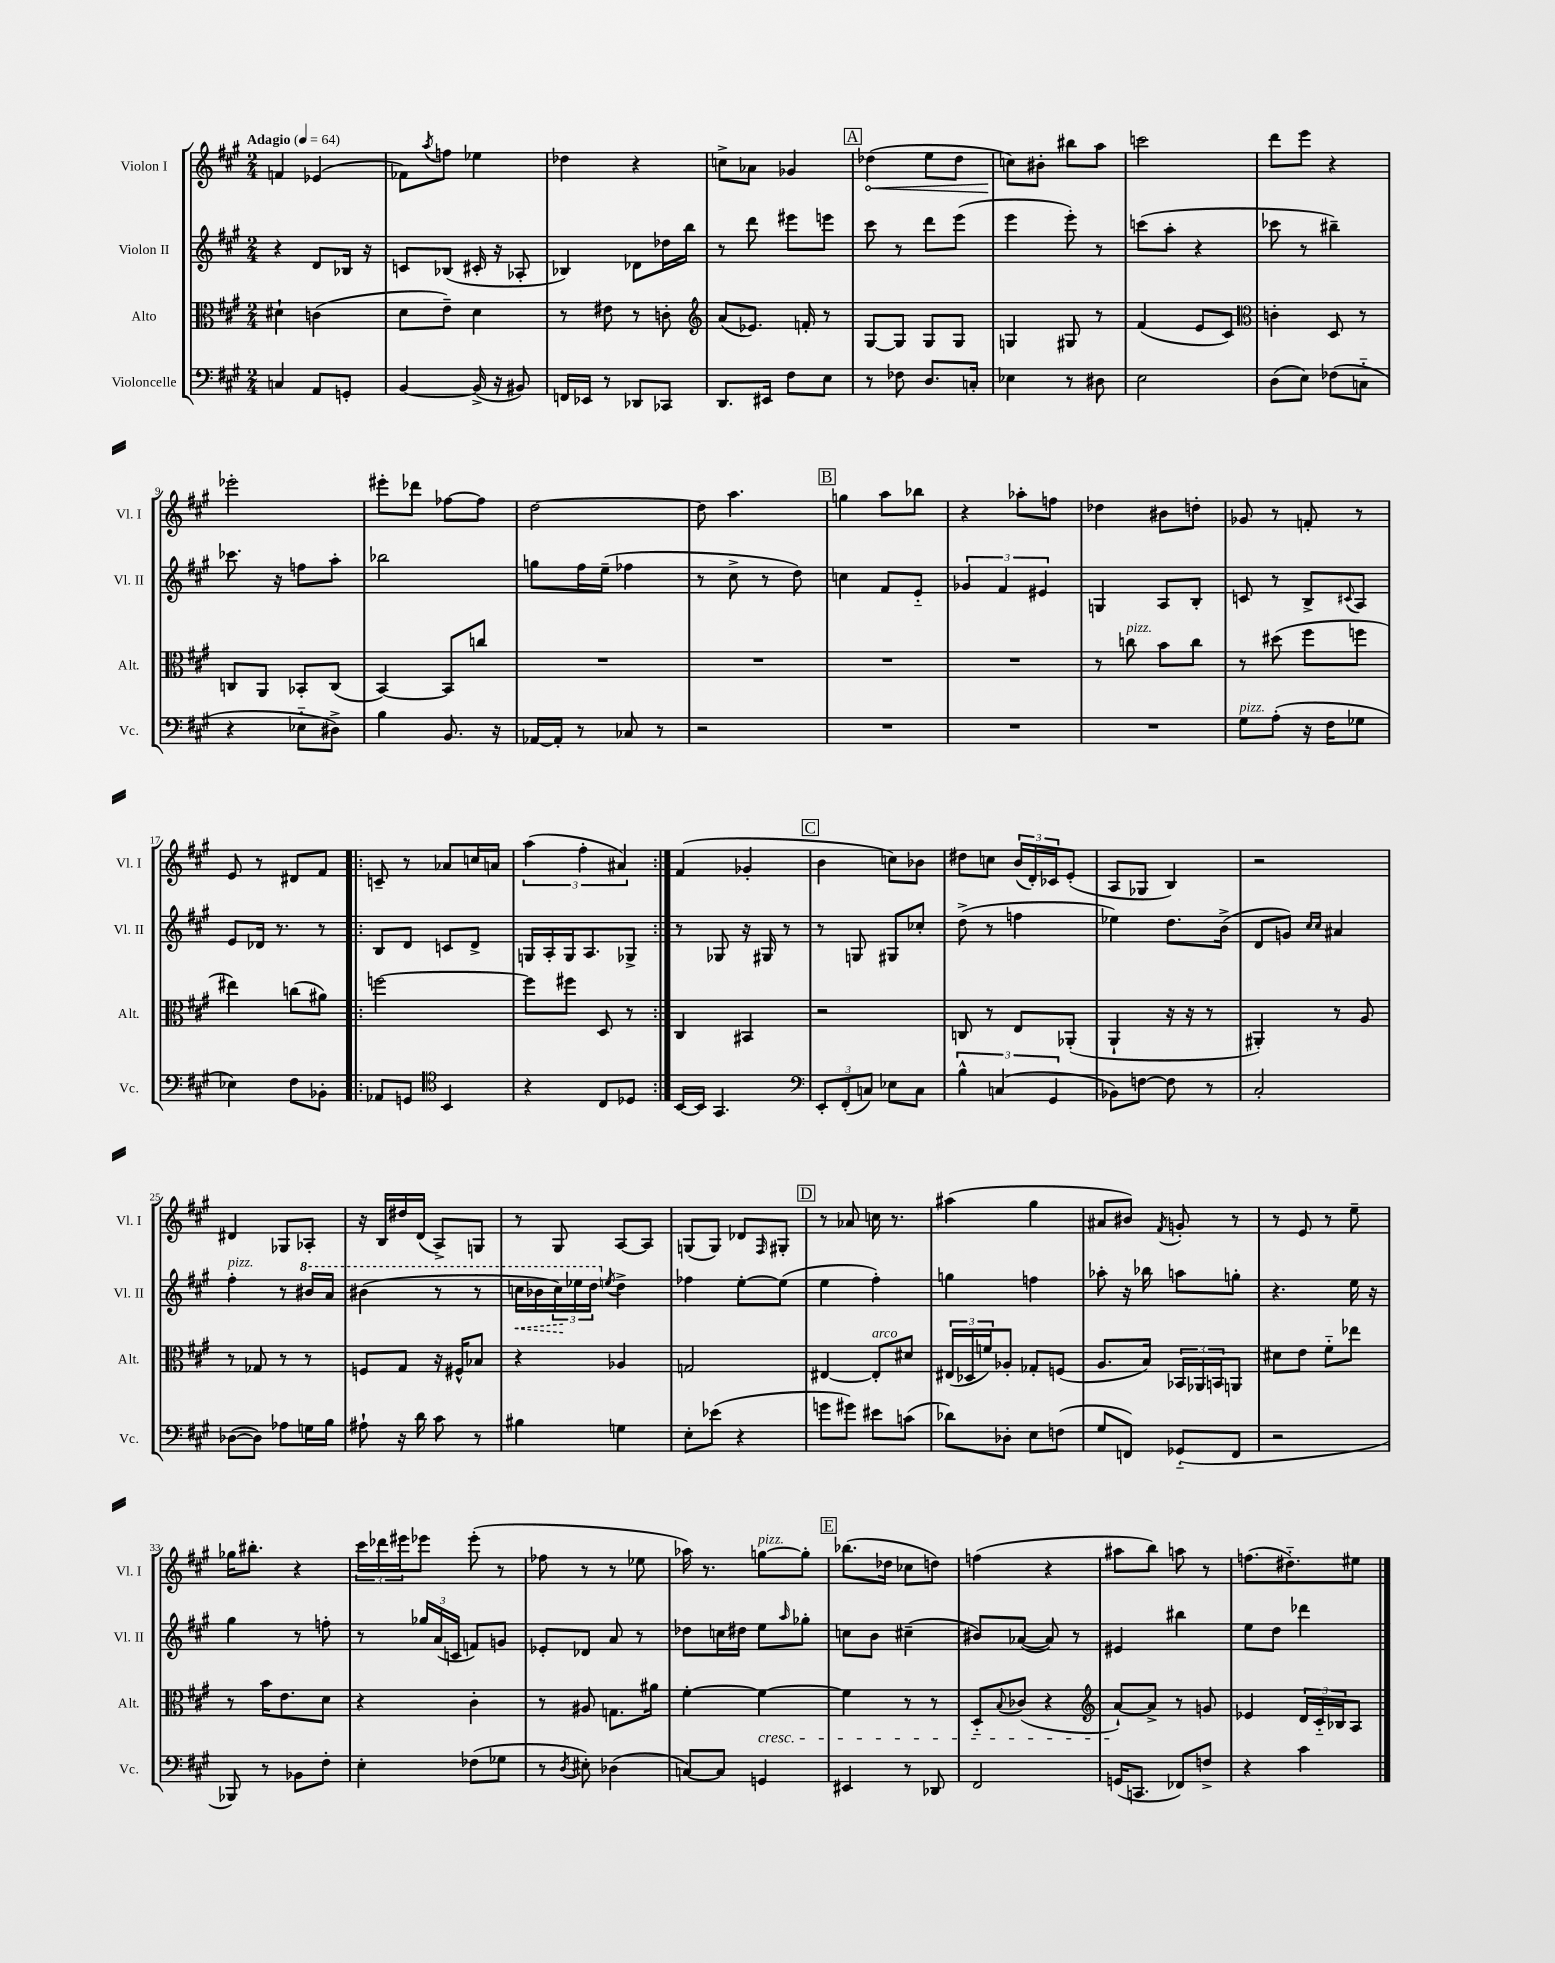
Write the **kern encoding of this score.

**kern	**kern	**kern	**kern
*staff4	*staff3	*staff2	*staff1
*clefF4	*clefC3	*clefG2	*clefG2
*k[f#c#g#]	*k[f#c#g#]	*k[f#c#g#]	*k[f#c#g#]
*M2/4	*M2/4	*M2/4	*M2/4
*MM64	*MM64	*MM64	*MM64
4C	4d#`	4r	4f
8AA	(4c	8d	(4e-
8GG'	.	16B-	.
.	.	16r	.
=	=	=	=
[4BB	8d	8c	8f-)
.	.	.	8qaa
.	8e~)	(8B-	8ff
(16BB^]	4d	16c#'	4ee-
16r	.	16r	.
8BB#)	.	8A-'	.
=	=	=	=
16FF	8r	4B-)	4dd-
16EE-	.	.	.
8r	8e#	.	.
8DD-	8r	8d-	4r
8CC-	8c'	16dd-	.
.	.	16bb	.
=	=	=	=
*	*clefG2	*	*
8.DD	(8a	8r	8cc^
.	8.e-)	8ddd	8a-
16EE#	.	.	.
8F#	.	8eee#	4g-
.	16f'	.	.
8E	8r	8eee	.
=	=	=	=
8r	[8G#	8ccc#	(4dd-
8F-	8G#]	8r	.
8.D	8G#	8ddd	8ee
.	8G#	(8eee	8dd-
16C'	.	.	.
=	=	=	=
4E-	4G	4eee	8cc)
.	.	.	8b#'
8r	8G#	8eee')	8bb#
8D#	8r	8r	8aa
=	=	=	=
2E	(4f#	(8ccc	2ccc
.	.	8aa'	.
.	8e	4r	.
.	8c#)	.	.
=	=	=	=
*	*clefC3	*	*
(8D	4c'	8ccc-	8ddd
8E)	.	8r	8eee
(8F-	8D	4bb#~)	4r
8C'~	8r	.	.
=	=	=	=
4r	8C	8.ccc-	2eee-'
.	8AA	.	.
.	.	16r	.
8E-'~	8BB-'	8ff	.
8D#^)	(8C	8aa'	.
=	=	=	=
4B	[4BB)	2bb-	8eee#'
.	.	.	8ddd-
8.BB	8BB]	.	[8ff-
.	8cc	.	8ff-]
16r	.	.	.
=	=	=	=
[16AA-	2r	8gg	[2dd
16AA-']	.	.	.
8r	.	16ff#	.
.	.	(16ee~	.
8C-	.	4ff-	.
8r	.	.	.
=	=	=	=
2r	2r	8r	8dd]
.	.	8cc#^	4.aa
.	.	8r	.
.	.	8dd)	.
=	=	=	=
2r	2r	4cc	4gg
.	.	8f#	8aa
.	.	8e'~	8bb-
=	=	=	=
2r	2r	6g-	4r
.	.	6f#	.
.	.	.	8aa-'
.	.	6e#	.
.	.	.	8ff
=	=	=	=
2r	8r	4G	4dd-
.	8cc	.	.
.	8b	8A	8b#
.	8cc	8B'	8dd'
=	=	=	=
8G#	8r	8c	8g-
(8A'	(8dd#	8r	8r
16r	8ff#	8B^	8f'
16F#	.	.	.
.	.	8qqc#	.
8G-	8ff	8A	8r
=	=	=	=
4E-)	4ee#)	8e	8e
.	.	16d-	8r
.	.	8.r	.
8F#	(8cc	.	8d#
8BB-'	8a#)	8r	8f#
=!|:	=!|:	=!|:	=!|:
8AA-	[2ff	8B	8c~
8GG	.	8d	8r
*clefC4	*	*	*
4BB	.	8c	8a-
.	.	8d^	16cc
.	.	.	16a
=	=	=	=
4r	8ff]	16G	(6aa
.	.	16A'	.
.	8ff#	16G	.
.	.	.	6ff#'
.	.	8.A	.
8C#	8D	.	.
.	.	.	6a#)
8D-	8r	8G-^	.
=:|!	=:|!	=:|!	=:|!
[16BB	4C#	8r	(4f#
16BB]	.	.	.
4.GG#	.	8G-	.
.	4BB#	16r	4g-'
.	.	16G#	.
.	.	8r	.
=	=	=	=
*clefF4	*	*	*
12EE'	2r	8r	4b
(12FF#'	.	.	.
.	.	8G	.
12C)	.	.	.
8E-	.	8G#	8cc)
8C	.	8cc-'	8b-
=	=	=	=
6B^^	8C	(8dd^	8dd#
.	8r	8r	8cc
(6C	.	.	.
.	8E	4ff	(24b
.	.	.	24d')
6GG#	.	.	24c-
.	(8AA-'	.	(8e'
=	=	=	=
8BB-)	4AA`	4ee-)	8A
[8F	.	.	8G-
8F]	16r	8.dd	4B)
.	16r	.	.
8r	8r	.	.
.	.	(16b^	.
=	=	=	=
2C#'	4AA#')	8d	2r
.	.	8g)	.
.	.	16qqcc#	.
.	.	16qqcc#	.
.	8r	4a#	.
.	8A	.	.
=	=	=	=
([8D-	8r	4ff#'	4d#
8D-])	8G-	.	.
8A-	8r	8r	8G-
16G	8r	16bb#	8A-'
16B	.	16aa	.
=	=	=	=
8A#`	8F	(4bb#	16r
.	.	.	16B
16r	8G#	.	16dd#
16d	.	.	(16d
8c#	16r	8r	8A^)
.	16F#^^	.	.
8r	8B-	8r	8G
=	=	=	=
4B#	4r	16ccc	8r
.	.	16bb-	.
.	.	24ccc)	8G#
.	.	24eee-	.
.	.	24ddd	.
.	.	8qee	.
4G	4A-	4dd^	[8A
.	.	.	8A]
=	=	=	=
8E'	2G	4ff-	(8G
(8e-	.	.	8G)
4r	.	[8ee'	8d-
.	.	.	16qqF#
.	.	(8ee]	8G#'
=	=	=	=
8g	[4E#	4ee	8r
8g#)	.	.	8a-
8e#	8E#']	4ff#')	16cc
.	.	.	8.r
(8c	8d#	.	.
=	=	=	=
8d-)	(24E#	4gg	(4aa#
.	24D-	.	.
.	24f)	.	.
8D-'	8A-'	.	.
8E	8G-'	4ff	4gg#
(8F	(8F	.	.
=	=	=	=
8G#	8.A	8aa-'	8a#
8FF)	.	16r	8b#)
.	16B)	16bb-	.
.	.	.	8qf#
(8GG-'~	24BB-	8aa	8g'
.	24AA-	.	.
.	24BB	.	.
8FF	8AA	8gg'	8r
=	=	=	=
2r	8d#	4.r	8r
.	8e	.	8e
.	8f#'~	.	8r
.	8ee-	16ee	8ee~
.	.	16r	.
=	=	=	=
8BBB-)	8r	4gg#	16gg-
.	.	.	8.bb#'
8r	16b	.	.
.	8.e	.	.
8BB-	.	8r	4r
8F#'	8d	8ff'	.
=	=	=	=
4E'	4r	8r	24ccc#
.	.	.	24ddd-
.	.	.	24eee#
.	.	24gg-	8eee-
.	.	(24a	.
.	.	24c	.
(8F-	4c#'	8f)	(8eee-'
8G-	.	8g	8r
=	=	=	=
8r	8r	8e-'	8ff-
8qD	.	.	.
8E#')	8A#	8d-	8r
(4D-	8.G	8a	8r
.	.	8r	8ee-
.	16a#	.	.
=	=	=	=
[8C)	[4f#'	8dd-	16aa-)
.	.	.	8.r
8C]	.	16cc	.
.	.	16dd#	.
4GG	4f#_	8ee	[8gg
.	.	16qqaa	.
.	.	8gg-'	8gg']
=	=	=	=
4EE#	4f#]	8cc	(8.bb-
.	.	8b	.
.	.	.	16dd-
8r	8r	(4cc#~	8cc-
8DD-	8r	.	8dd)
=	=	=	=
2FF#	8D'~	8b#)	(4ff
.	8qqB	.	.
.	(8c-	([8a-	.
.	4r	8a-])	4r
.	.	8r	.
=	=	=	=
*	*clefG2	*	*
(16GG	[8a`)	4e#	8aa#
8.CC	.	.	.
.	8a^]	.	8bb)
8FF-)	8r	4bb#	8aa
8F^	8g	.	8r
=	=	=	=
4r	4e-	8ee	(8.ff
.	.	8dd	.
.	.	.	8.dd#'~)
4c#	24d	4ddd-	.
.	24c#'~	.	.
.	24B-	.	.
.	8A	.	8ee#
==	==	==	==
*-	*-	*-	*-
